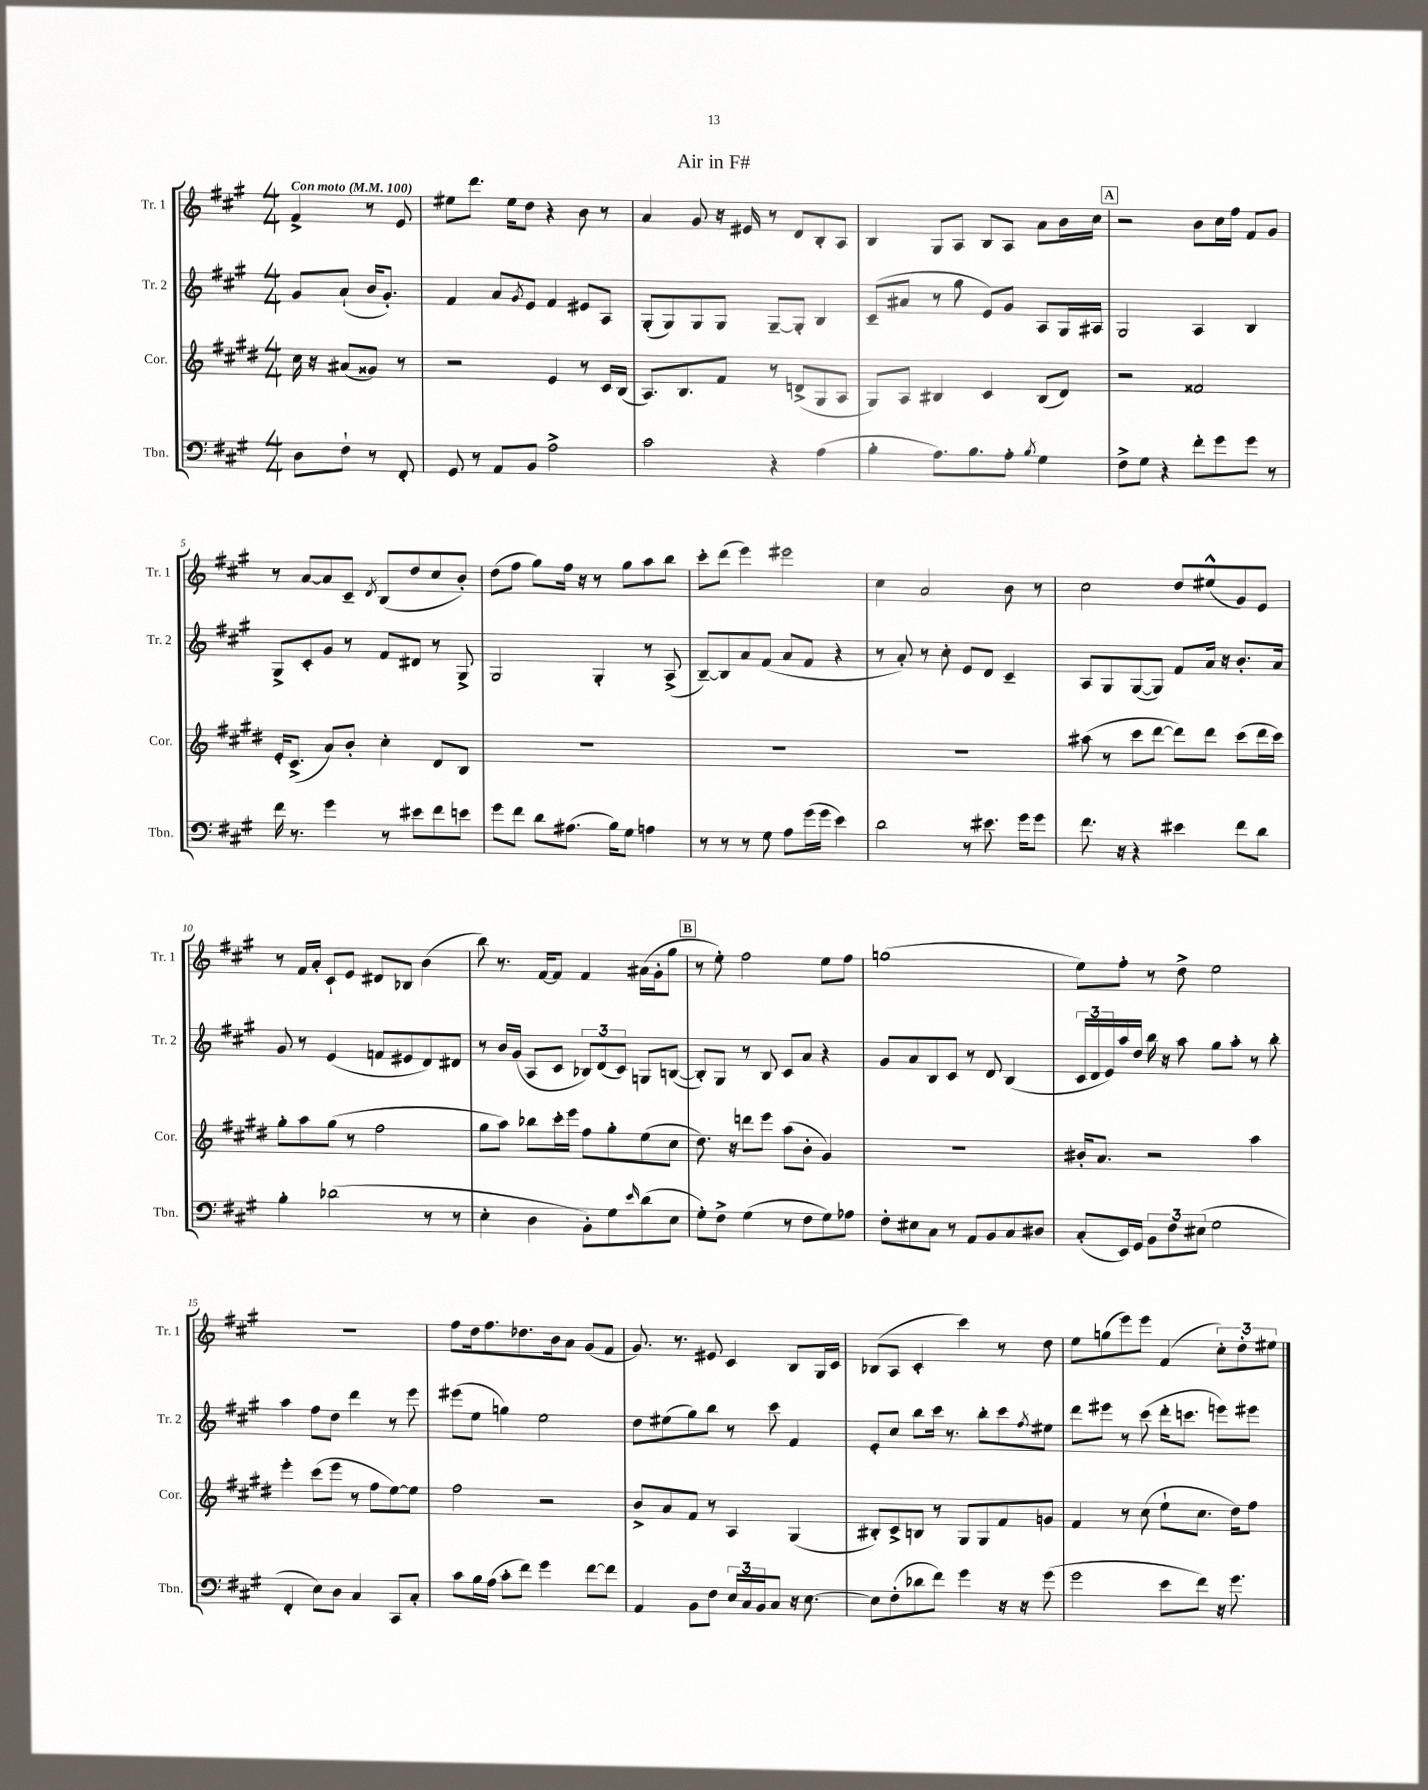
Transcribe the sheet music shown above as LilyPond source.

\header { title = "Air in F#" }
<<
\new StaffGroup <<
\new Staff = "s0" \with { instrumentName = "Tr. 1" shortInstrumentName = "Tr. 1" } {
    \clef treble \key a \major \numericTimeSignature \time 4/4 \partial 2 \tempo "Con moto" 4 = 100
    fis'4-> r8 e'8 |
    eis''8 d'''8. eis''16 d''8 r4 b'8 r8 |
    a'4 gis'8 r16 eis'16 r8 d'8 b8-. a8 |
    b4 gis8 a8 b8 a8 a'8 b'16 cis''16 |
    \mark \markup { \box "A" } r2 b'8 cis''16 fis''16 fis'8 gis'8 |
    r8 a'8~ a'8 cis'8-- \acciaccatura { d'8 } b8( d''8 cis''8 b'8-.) |
    d''8( fis''8 gis''8) fis''16 r16 r8 gis''8 a''8 b''8 |
    cis'''8-. d'''8( e'''4) eis'''2 |
    cis''4 a'2 b'8 r8 |
    cis''2 d''8 eis''8-^( gis'8) e'8 |
    r8 fis'16 a'16-. cis'8-! e'8 dis'8 bes8 b'4( |
    b''8) r8. fis'16~ fis'8 fis'4 ais'16( gis'16-. gis''8 |
    \mark \markup { \box "B" } r8 e''8-.) fis''2 e''8 fis''8 |
    g''1( |
    e''8) fis''8-. r8 d''8-> e''2 |
    R1 |
    fis''8 d''16 fis''8. des''8. b'16 a'8 gis'8( fis'8 |
    gis'8.) r8. eis'8 cis'4 b8 gis16 cis'16 |
    bes8( a8 cis'4-. cis'''4) r8 d''8 |
    e''8 g''8( e'''8) e'''8 fis'4( \tuplet 3/2 { cis''8-.) d''8-. eis''8 } \bar "|." |
}
\new Staff = "s1" \with { instrumentName = "Tr. 2" shortInstrumentName = "Tr. 2" } {
    \clef treble \key a \major \numericTimeSignature \time 4/4 \partial 2
    gis'8 a'8-!( b'16 gis'8.-.) |
    fis'4 a'8 \acciaccatura { gis'8 } e'8 fis'4 eis'8 a8 |
    gis8-.( gis8) gis8 gis8 gis8~-- gis8-. b4 |
    cis'8--( ais'8 r8 gis''8 e'8) gis'8 a8 gis16 ais16 |
    \mark \markup { \box "A" } gis2 a4 b4 |
    gis8-> cis'8-. gis'8 r8 fis'8 dis'8 r8 gis8-> |
    gis2 gis4-. r8 a8->( |
    b8~--) b8 a'8 fis'8( a'8 fis'8 r4 |
    r8 a'8-.) r8 cis''8-. e'8 d'8 cis'4-- |
    a8 gis8 gis8~( gis8) fis'8 a'16 r16 b'8.-. a'16 |
    gis'8 r8 e'4( f'8 eis'8 d'8) dis'8 |
    r8 b'16 gis'16( a8 cis'8 \tuplet 3/2 { bes8) d'8( cis'8) } g8 b8~( |
    \mark \markup { \box "B" } b8-.) gis8 r8 b8 cis'8 a'8 r4 |
    gis'8 a'8 b8 cis'8 r8 d'8 b4( |
    \tuplet 3/2 { cis'16 d'16 e'16) } a''16 d''16 b''16 r16 a''8 gis''8 a''8-. r8 b''8-. |
    a''4 fis''8 d''8 d'''4 r8 e'''8 |
    eis'''8( e''8 g''4) e''2 |
    d''8 eis''8( gis''8) b''8 r8 cis'''8 fis'4 |
    e'8-. cis''8 b''8 cis'''16 r8. b''8-. cis'''8 \acciaccatura { fis''8 } eis''8 |
    d'''8 eis'''8 r8 cis'''8( d'''16-. c'''8. e'''8) eis'''8 \bar "|." |
}
\new Staff = "s2" \with { instrumentName = "Cor." shortInstrumentName = "Cor." } {
    \clef treble \key e \major \numericTimeSignature \time 4/4 \partial 2
    cis''16 r16 ais'8( gisis'8) r8 |
    r2 e'4 r8 cis'16 b16( |
    a8.) b8. fis'8 r8 d'8->( gis8 a8 |
    gis8) a8 bis4 cis'4 bis8( dis'8) |
    \mark \markup { \box "A" } r2 fisis'2 |
    e'16-. cis'8.->( a'8) b'8-. cis''4-. dis'8 b8 |
    R1 |
    R1 |
    R1 |
    ais''8( r8 cis'''8 dis'''8~ dis'''8) dis'''8 cis'''8( dis'''16 cis'''16) |
    gis''8-. a''8 gis''8( r8 fis''2 |
    gis''8 a''8) bes''8 cis'''16-. e'''16 fis''8 gis''8-. e''8( cis''8 |
    \mark \markup { \box "B" } dis''8.) r16 d'''8 e'''8 a''8( b'8-. gis'4) |
    R1 |
    bis'16-. a'8. r2 a''4 |
    e'''4-. cis'''8( e'''8 r8 fis''8 e''8~) e''8 |
    fis''2 r2 |
    b'8-> a'8 fis'8 r8 a4 gis4( |
    bis8-.) cis'8-> b8 r8 gis8 gis8 fis'8 g'8 |
    fis'4 r8 cis''8( e''8-! cis''8. dis''16) fis''8 \bar "|." |
}
\new Staff = "s3" \with { instrumentName = "Tbn." shortInstrumentName = "Tbn." } {
    \clef bass \key a \major \numericTimeSignature \time 4/4 \partial 2
    d8 fis8-! r8 fis,8-. |
    gis,8 r8 a,8 b,8 a2-> |
    cis'2 r4 a4( |
    b4-. a8.) b8. a8-. \acciaccatura { b8 } gis4 |
    \mark \markup { \box "A" } fis8-> gis8 r4 fis'8-. gis'8 gis'8 r8 |
    fis'16 r8. gis'4 r8 eis'8 fis'8 e'8 |
    gis'8 fis'8 d'8 ais8.( b16) gis8 a4 |
    r8 r8 r8 gis8 a8 gis'16( gis'16 e'4) |
    d'2 r8 eis'8. gis'16 gis'8 |
    fis'8. r16 r4 eis'4 fis'8 d'8 |
    b4-. des'2( r8 r8 |
    e4-. d4 b,8-.) gis8 \grace { e'16 } d'8( e8 |
    \mark \markup { \box "B" } gis8-.) fis8-> gis4( r8 fis8 gis8) aes8 |
    fis8-. eis8 cis8 r8 a,8 b,8 cis8 dis8 |
    cis8-.( e,16) gis,16 \tuplet 3/2 { b,8 fis8 eis8( } gis2 |
    fis,4-. e8) d8 cis4 cis,8 cis8-. |
    cis'8 b16 a16( cis'8-. fis'8) gis'4 fis'8~ fis'8 |
    a,4 b,8 fis8 \tuplet 3/2 { e16 cis16 b,16 } cis8 r16 e8.~ |
    e8 fis8-.( des'8 fis'8) gis'4 r16 r16 gis'8( |
    gis'2 e'8 fis'8) r16 gis'8. \bar "|." |
}
>>
>>
